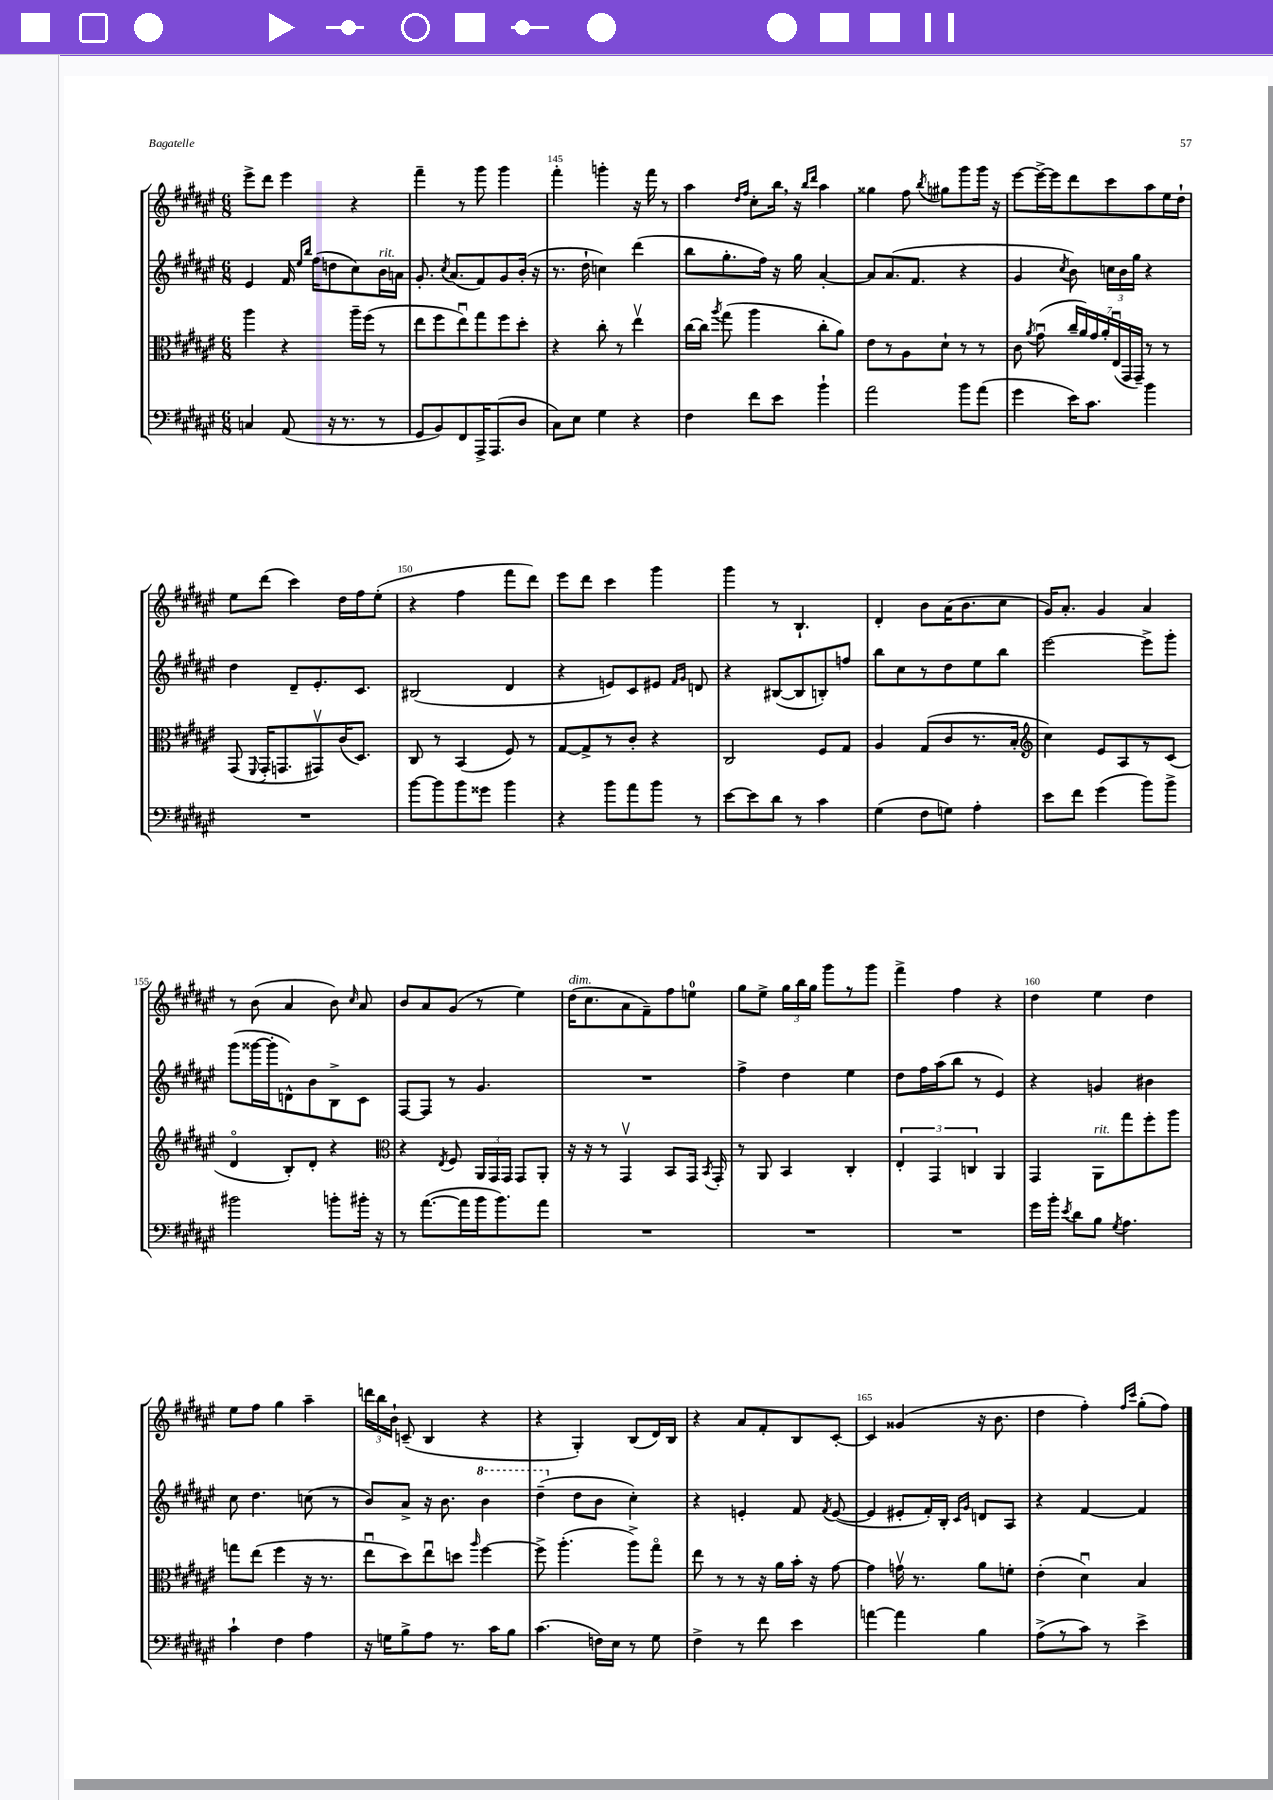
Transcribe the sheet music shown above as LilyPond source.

<<
\new StaffGroup <<
\new Staff = "s0" {
    \clef treble \key fis \major \numericTimeSignature \time 6/8
    \autoBeamOff eis'''8[-> dis'''8] eis'''4 r4 |
    fis'''4-- r8 gis'''8 gis'''4 |
    fis'''4-. g'''4-. r16 fis'''16 r8 |
    ais''4 \grace { dis''16[ fis''16] } cis''8[-. b''16] \breathe r16 \grace { b''16[ dis'''16] } ais''4 |
    gisis''4 fis''8 \acciaccatura { b''8 } gis''8[ gis'''8 gis'''16] r16 |
    eis'''8[~ eis'''16~-> eis'''16 dis'''8 cis'''8 ais''8 eis''16 dis''16]-! |
    eis''8[ dis'''8]( cis'''4) dis''16[ fis''16 eis''8]-.( |
    r4 fis''4 fis'''8[ dis'''8]) |
    eis'''8[ dis'''8] cis'''4 gis'''4 |
    gis'''4 r8 b4.-! |
    dis'4-. b'8[ ais'16( b'8. cis''8] |
    gis'16[) ais'8.]-. gis'4 ais'4 |
    r8 b'8( ais'4 b'8) \grace { cis''16 } ais'8 |
    b'8[ ais'8 gis'8]( r8 eis''4) |
    dis''16[^\markup { \italic "dim." }( cis''8. ais'8 fis'8--) fis''8 e''8]-0 |
    gis''8[ eis''8]-> \tuplet 3/2 { gis''16[ b''16 gis''16] } gis'''8[ r8 gis'''8] |
    fis'''4-> fis''4 r4 |
    dis''4 eis''4 dis''4 |
    eis''8[ fis''8] gis''4 ais''4-- |
    \tuplet 3/2 { d'''16[ b''16 b'16]-! } c'8--( b4 r4 |
    r4 gis4-.) b8[( dis'16) b16] |
    r4 ais'8[ fis'8-. b8 cis'8]~-. |
    cis'4 gisis'4( r16 b'8. |
    dis''4 fis''4-.) \grace { fis''16[ cis'''16] } gis''8[-.( fis''8]) \bar "|." |
}
\new Staff = "s1" {
    \clef treble \key fis \major \numericTimeSignature \time 6/8
    \autoBeamOff eis'4 fis'16 \grace { eis''16[ b''16] } fis''16[( d''8 cis''8) b'16^\markup { \italic "rit." } a'16] |
    gis'8.-. \acciaccatura { cis''8 } ais'8.[( fis'8) gis'8 b'16]-.( r16 |
    r8. dis''16-! c''4) dis'''4( |
    b''8[ gis''8.-. fis''16]) r16 gis''16 ais'4~-. |
    ais'8[ ais'8.( fis'8.] r4 |
    gis'4 \acciaccatura { cis''8 } b'8) \tuplet 3/2 { c''16[ b'16 gis''16] } r4 |
    dis''4 dis'8[-- eis'8.-. cis'8.] |
    bis2( dis'4 |
    r4 e'8[) cis'8 eis'8] \grace { fis'16[ gis'16] } d'8 |
    r4 bis8[~( bis8 b8-.) f''8] |
    b''8[ cis''8 r8 dis''8 eis''8 b''8] |
    eis'''2~ eis'''8[-> gis'''8]-. |
    gis'''8[( gisis'''16~ gisis'''16-. d'8-^) b'8 b8-> cis'8] |
    fis8[~ fis8] r8 gis'4. |
    R2. |
    fis''4-> dis''4 eis''4 |
    dis''8[ fis''16 ais''16( b''8] r8 eis'4) |
    r4 g'4 bis'4 |
    cis''8 dis''4. c''8( r8 |
    b'8[) ais'8]-> r16 b'8. \ottava #1 b''4 |
    dis'''4--( \ottava #0 dis''8[ b'8] cis''4-.) |
    r4 e'4-. fis'8 \acciaccatura { fis'8 } e'8~( |
    e'4 eis'8[-. fis'16-.) b16]-. \grace { cis'16[ gis'16] } d'8[ ais8] |
    r4 fis'4~ fis'4 \bar "|." |
}
\new Staff = "s2" {
    \clef alto \key fis \major \numericTimeSignature \time 6/8
    \autoBeamOff ais''4 r4 ais''16[-- fis''16]( r8 |
    eis''8[ fis''8 eis''8\downbow) gis''8 fis''8 dis''8]-. |
    r4 cis''8-. r8 eis''4\upbow |
    cis''16[~ cis''16] \acciaccatura { ais''8 } gis''8( ais''4 cis''8[-. ais'8]) |
    eis'8[ r8 ais8 dis'8]-! r8 r8 |
    cis'8 \acciaccatura { ais'8 } gis'8\downbow( \tuplet 7/4 { cis''16[-- ais'16) gis'16 ais'16-. eis16\downbow( gis,16 gis,16]--) } r8 r8 |
    gis,8( \appoggiatura { fis,8 } gis,16[-. g,8. gis,8\upbow) cis'16( dis8.]) |
    cis8 r8 b,4( fis8) r8 |
    gis8[~ gis8-> r8 cis'8]-. r4 |
    cis2 fis8[ gis8] |
    ais4 gis8[( cis'8 r8. b16]-. |
    \clef treble cis''4) eis'8[ ais8 r8 cis'8]( |
    dis'4\flageolet b8[-.) dis'8]-. r4 |
    \clef alto r4 \acciaccatura { eis8 } fis8 \tuplet 3/2 { ais,16[ gis,16 gis,16] } gis,8[ ais,8]-. |
    r16 r16 r8 gis,4\upbow b,8[ gis,16] \acciaccatura { b,8 } gis,16-. |
    r8 ais,8 b,4 cis4-. |
    \tuplet 3/2 { eis4-. gis,4 c4 } ais,4 |
    gis,4 ais,8[^\markup { \italic "rit." } gis''8 fis''8-. ais''8] |
    g''8[ eis''8]( fis''4 r16 r8. |
    eis''8[\downbow dis''8) eis''8\downbow d''8] \grace { ais''16 } fis''4~ |
    fis''8-> ais''4.-.( ais''8[->) gis''8]\flageolet |
    eis''8 r8 r8 r16 ais'16[ b'16]-. r16 gis'8~ |
    gis'4 g'16\upbow r8. ais'8[ f'8]-. |
    eis'4-.( dis'4\downbow) b4 \bar "|." |
}
\new Staff = "s3" {
    \clef bass \key fis \major \numericTimeSignature \time 6/8
    \autoBeamOff c4 ais,8( r16 r8. r8 |
    gis,8[ b,8) fis,8 ais,,16-> ais,,8.( dis8] |
    cis8[) eis8] gis4 r4 |
    fis4 fis'8[ eis'8] b'4-! |
    ais'2 b'8[ ais'8]( |
    gis'4 eis'16[) cis'8.] b'4 |
    R2. |
    b'8[~ b'8 b'8 gisis'8] b'4 |
    r4 b'8[ ais'8 b'8] r8 |
    eis'8[~ eis'8 dis'8] r8 cis'4 |
    gis4( fis8[ g8]) ais4-. |
    eis'8[ fis'8] gis'4( b'8[) b'8]-> |
    bis'2 b'8[-. bis'16]-. r16 |
    r8 ais'8.[~( ais'16 b'16 b'8.) ais'8] |
    R2. |
    R2. |
    R2. |
    gis'16[ b'16]-. \acciaccatura { eis'8 } dis'8[ b8] \acciaccatura { gis8 } ais4. |
    cis'4-! fis4 ais4 |
    r16 g16[ b8-> ais8] r8. cis'16[ b8] |
    cis'4.( f16[) eis16] r8 gis8 |
    fis4-> r8 fis'8 eis'4 |
    a'4~ a'4 b4 |
    ais8[->( r8 cis'8]) r8 eis'4-> \bar "|." |
}
>>
>>
\layout { \context { \Score currentBarNumber = #143 \override BarNumber.break-visibility = ##(#f #t #t) barNumberVisibility = #(every-nth-bar-number-visible 5) } }
